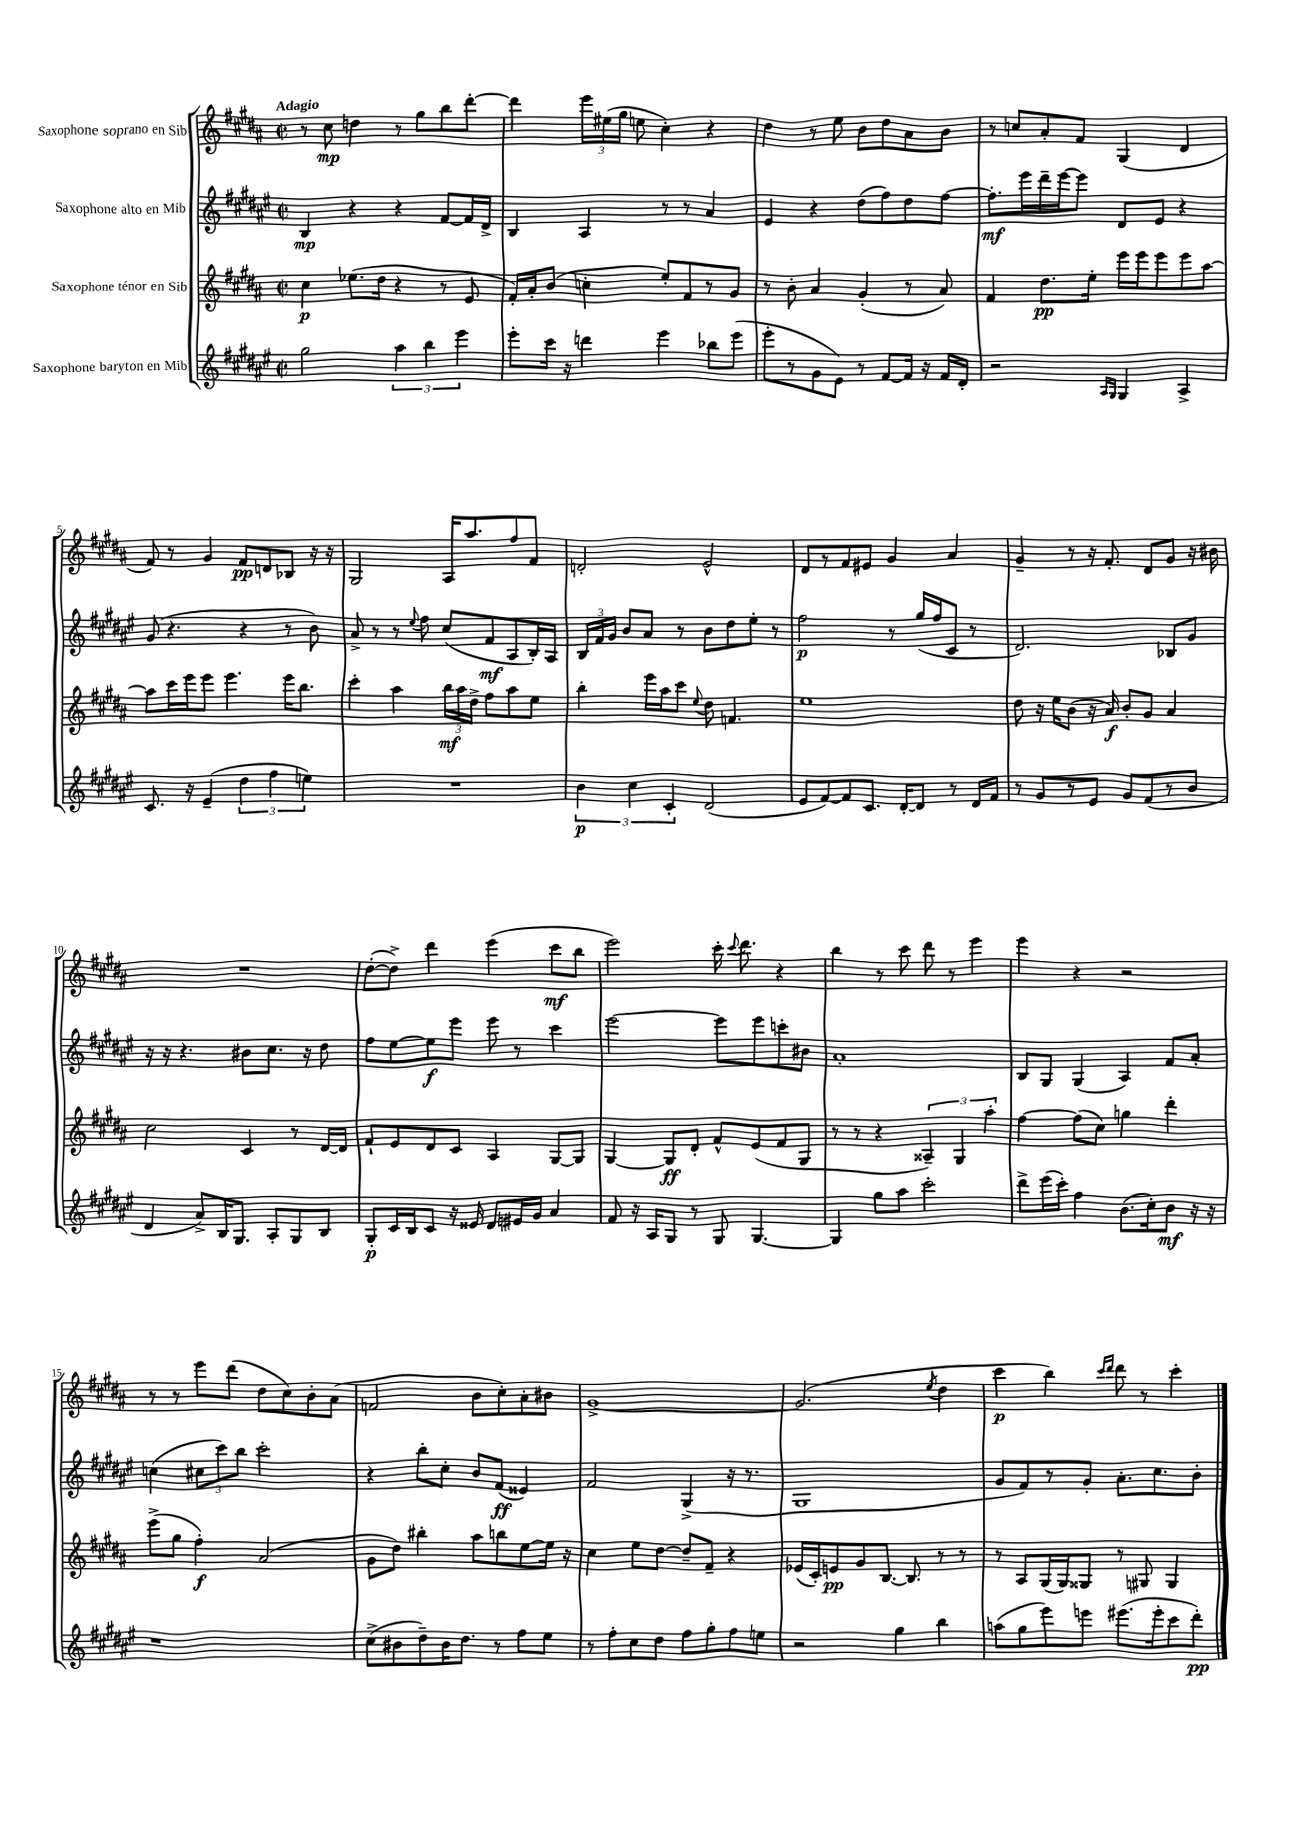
<<
\new StaffGroup <<
\new Staff = "s0" \with { instrumentName = "Saxophone soprano en Sib" } {
    \clef treble \key b \major \defaultTimeSignature \time 2/2 \tempo "Adagio"
    \autoBeamOff r8 cis''8\mp d''4 r8 gis''8[ b''8 dis'''8]~-. |
    dis'''4 \tuplet 3/2 { e'''16[ eis''16( gis''16] } e''8 cis''4-.) r4 |
    dis''4 r8 e''8 b'8[ dis''8 ais'8 b'8] |
    r8 c''8[ ais'8-. fis'8] gis4( dis'4 |
    fis'8) r8 gis'4 fis'8[\pp d'8 bes8] r16 r16 |
    gis2 ais16[ ais''8. fis''8 fis'8] |
    d'2-. e'2-^ |
    dis'8[ r8 fis'8 eis'8] gis'4 ais'4 |
    gis'4-- r8 r16 fis'8.-. dis'8[ gis'8] r16 bis'16 |
    R1 |
    dis''8[~-.( dis''8]->) dis'''4 e'''4( cis'''8[\mf b''8] |
    e'''2) cis'''16-. \appoggiatura { cis'''8 } dis'''8. r4 |
    b''4 r8 cis'''8 dis'''8 r8 e'''4 |
    e'''4 r4 r2 |
    r8 r8 e'''8[ dis'''8]( dis''8[ cis''8) b'8-. ais'8]( |
    f'2 b'8[ cis''8-.) ais'8-. bis'8] |
    gis'1~-> |
    gis'2.( \acciaccatura { e''8 } dis''4 |
    cis'''4\p b''4) \grace { cis'''16[ dis'''16] } dis'''8 r8 cis'''4-. \bar "|." |
}
\new Staff = "s1" \with { instrumentName = "Saxophone alto en Mib" } {
    \clef treble \key fis \major \defaultTimeSignature \time 2/2
    \autoBeamOff b4\mp r4 r4 fis'8[~ fis'16 dis'16]-> |
    b4 ais4 r8 r8 ais'4 |
    eis'4 r4 dis''8[( fis''8) dis''8 fis''8]~ |
    fis''8.[-.\mf eis'''16 dis'''16-- eis'''16~ eis'''8] dis'8[ eis'8] r4 |
    gis'8( r4. r4 r8 b'8) |
    ais'8-> r8 r8 \appoggiatura { eis''8 } fis''8 cis''8[( fis'8\mf ais8 b16-.) ais16] |
    \tuplet 3/2 { b16[ fis'16 gis'16] } b'8[ ais'8] r8 b'8[ dis''8 eis''8]-. r8 |
    fis''2\p r8 gis''16[( fis''16 cis'8] r8 |
    dis'2.) bes8[ gis'8] |
    r16 r16 r4. bis'8[ cis''8.] r16 dis''8 |
    fis''8[ eis''8~ eis''8\f eis'''8] eis'''8 r8 cis'''4 |
    eis'''2~ eis'''8[ eis'''8 c'''8-. bis'8] |
    ais'1-. |
    b8[ gis8] gis4( ais4) fis'8[ ais'8]-. |
    c''4( \tuplet 3/2 { cis''8[ cis'''8) b''8] } cis'''2-. |
    r4 b''8[-. cis''8]-. b'8[ fis'8]\ff( eisis'4) |
    fis'2 gis4->( r16 r8. |
    gis1 |
    gis'8[ fis'8) r8 gis'8]-. ais'8.[-. cis''8. b'8]-. \bar "|." |
}
\new Staff = "s2" \with { instrumentName = "Saxophone ténor en Sib" } {
    \clef treble \key b \major \defaultTimeSignature \time 2/2
    \autoBeamOff cis''4\p ees''8.[( dis''16] r4 r8 e'8 |
    fis'16[-.) ais'16-. b'8]( c''4-. e''8[-.) fis'8 r8 gis'8] |
    r8 b'8-. ais'4 gis'4-.( r8 ais'8) |
    fis'4 dis''8.[\pp e''16]-. e'''16[ e'''16 e'''8 e'''8 ais''8]~ |
    ais''8[ cis'''16 e'''16 e'''8] e'''4. e'''16[ b''8.] |
    cis'''4-. ais''4 \tuplet 3/2 { b''16[\mf ais''16 dis''16]-> } fis''8[ ais''8 e''8] |
    b''4-. e'''16[ ais''16 cis'''8] \appoggiatura { e''8 } dis''8 f'4. |
    e''1 |
    dis''8 r16 e''16[ b'8]( r16 ais'16\f) b'8[-. gis'8] ais'4 |
    cis''2 cis'4 r8 dis'16[~ dis'16] |
    fis'8[-! e'8 dis'8 cis'8] ais4 gis8[~ gis8] |
    gis4~ gis8[\ff dis'8]-. fis'8[-^ e'8( fis'8 gis8] |
    r8 r8 r4 \tuplet 3/2 { aisis4--) gis4 ais''4-. } |
    fis''4~ fis''8[( cis''8]) g''4 dis'''4-. |
    e'''8[->( gis''8] fis''4-.\f) ais'2( |
    gis'8[ dis''8]) bis''4-. ais''8[ b''8 e''8~ e''16] r16 |
    cis''4 e''8[ dis''8]~ dis''8[-- fis'8]-- r4 |
    ees'16[( cis'16-.) e'8\pp gis'8 b8.]~ b8. r8 r8 |
    r8 ais8[ gis16( gis16) gisis8] r8 gis8 gis4 \bar "|." |
}
\new Staff = "s3" \with { instrumentName = "Saxophone baryton en Mib" } {
    \clef treble \key fis \major \defaultTimeSignature \time 2/2
    \autoBeamOff gis''2 \tuplet 3/2 { ais''4 b''4 eis'''4 } |
    eis'''8[-. cis'''16] r16 d'''4 eis'''4 bes''8[ eis'''8]( |
    eis'''8[-. r8 gis'8 eis'8]) r8 fis'8[~ fis'16] r16 fis'16[ dis'16]-. |
    r2 \grace { ais16[ gis16] } gis4 ais4-> |
    cis'8. r16 eis'4--( \tuplet 3/2 { dis''4 fis''4 e''4) } |
    R1 |
    \tuplet 3/2 { b'4\p cis''4 cis'4-. } dis'2( |
    eis'8[ fis'8~) fis'8 cis'8.] dis'16[~-. dis'8] r8 dis'16[ fis'16] |
    r8 gis'8[ r8 eis'8] gis'8[ fis'8( r8 b'8] |
    dis'4 ais'8[->) b16 gis8.] ais8[-. gis8 b8] |
    gis8[-.\p cis'16 b16 cis'8] r16 eisis'16 dis'8[ eis'16 gis'16] ais'4 |
    fis'8 r16 ais16[ gis8] r8 gis8 gis4.~ |
    gis4 gis''8[ ais''8] cis'''2-. |
    dis'''8[-> eis'''16( cis'''16]-.) fis''4 b'8.[( cis''16-.) b'8]\mf r16 r16 |
    r1 |
    cis''8[->( bis'8 dis''8--) bis'16 dis''8.] r8 fis''8[ eis''8] |
    r8 fis''8[-. cis''8 dis''8] fis''8[ gis''8-. fis''8 e''8] |
    r2 gis''4 b''4 |
    a''8[( gis''8 eis'''8) e'''8] eis'''8.[( eis'''16-. cis'''8 dis'''8]-.\pp) \bar "|." |
}
>>
>>
